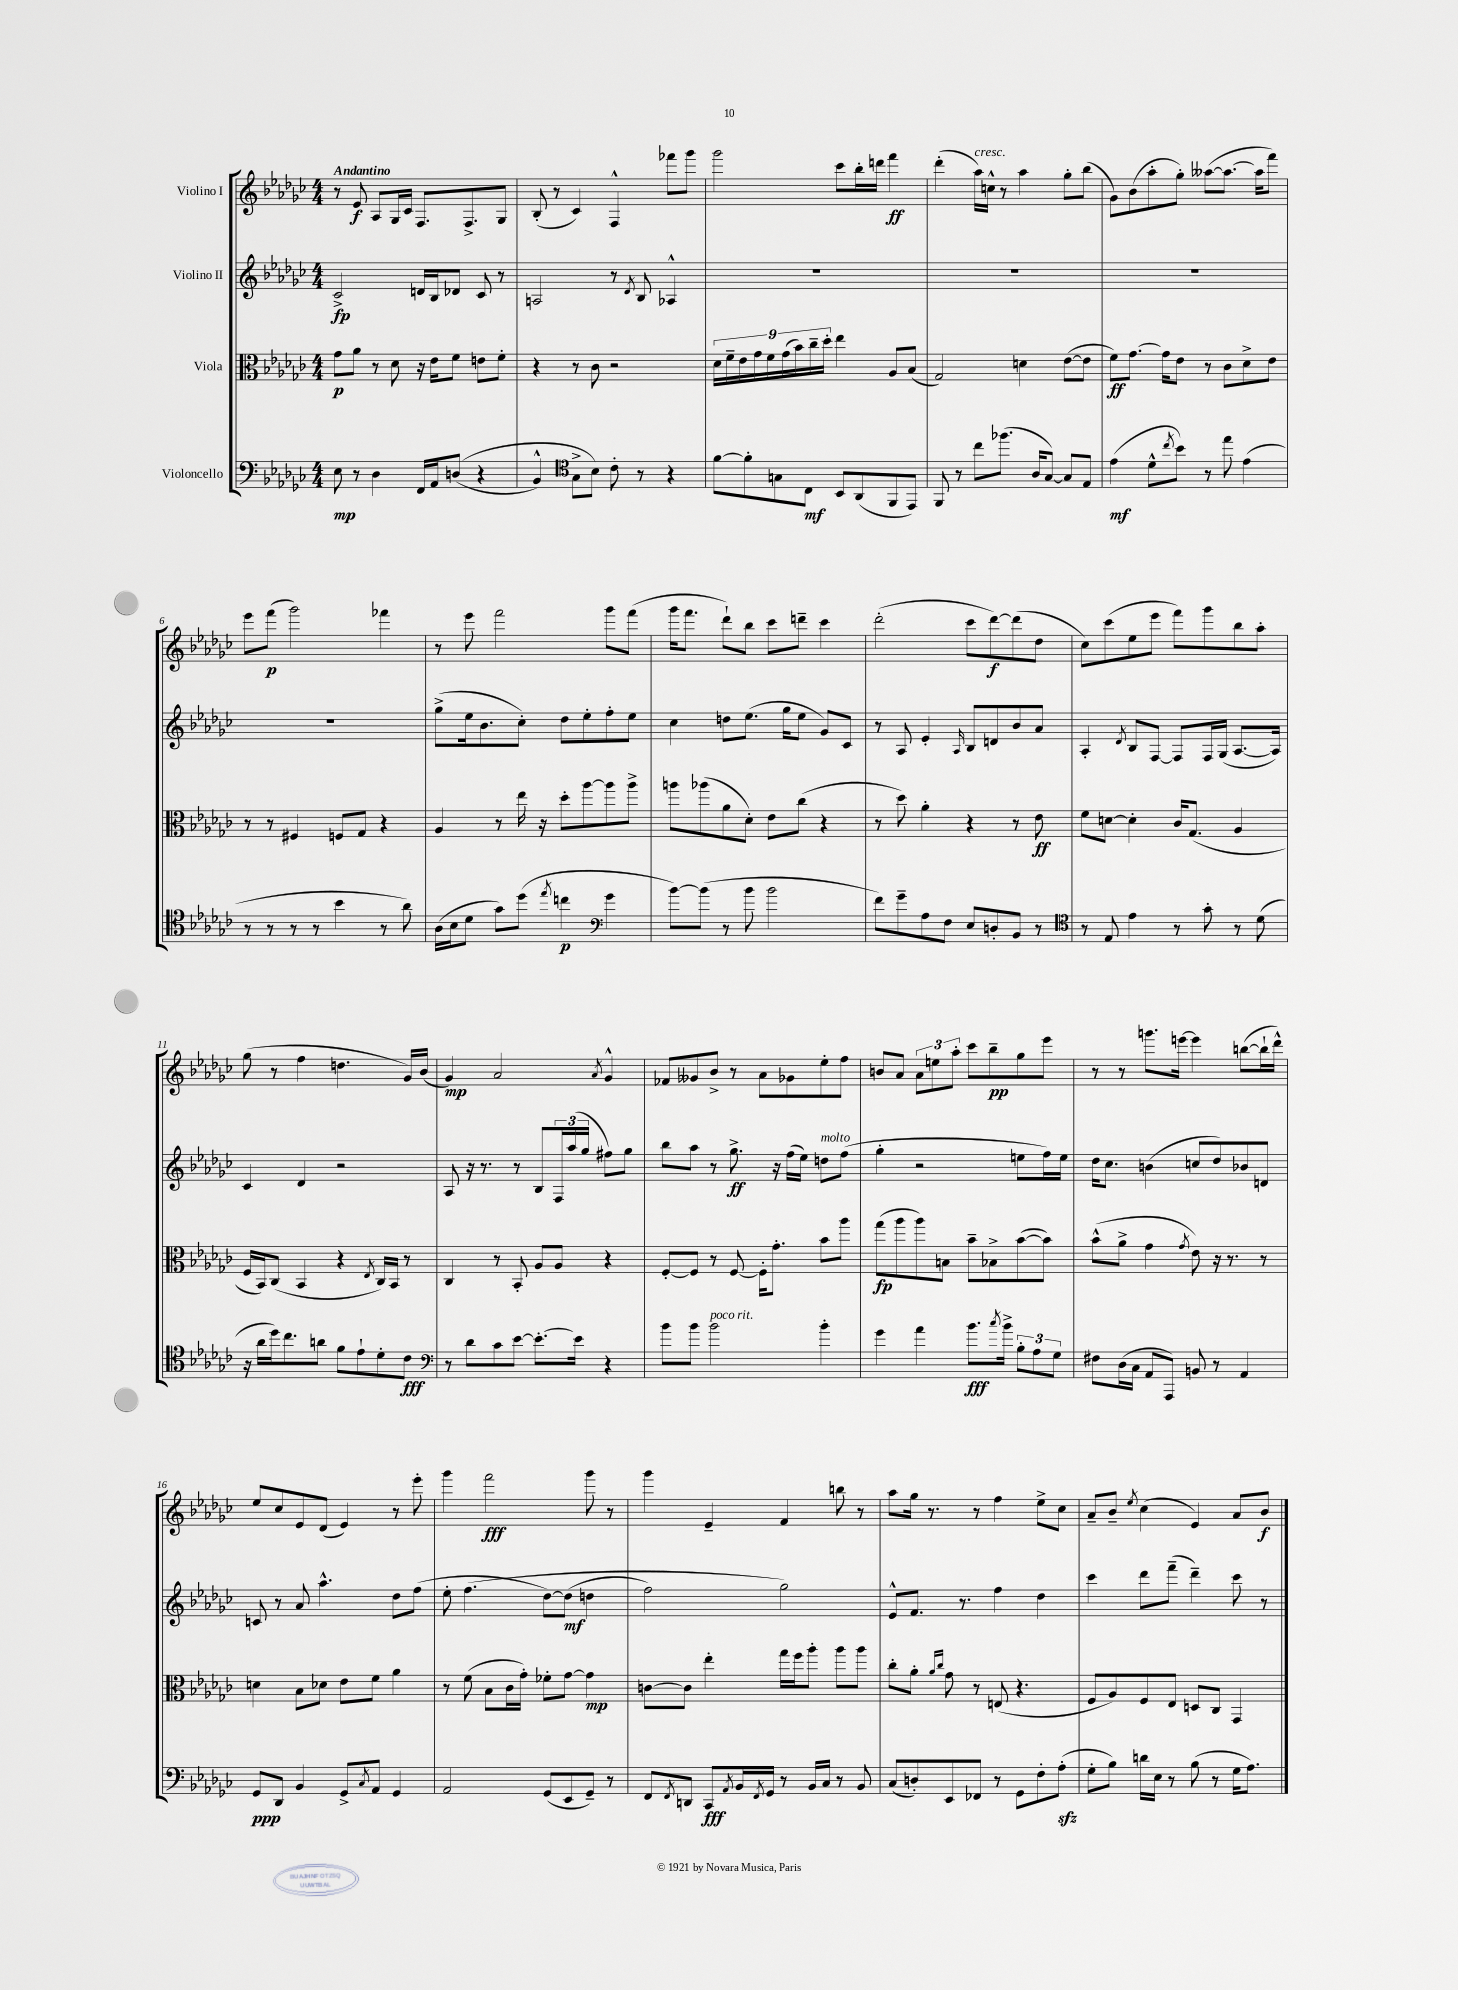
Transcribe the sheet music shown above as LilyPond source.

<<
\new StaffGroup <<
\new Staff = "s0" \with { instrumentName = "Violino I" } {
    \clef treble \key ges \major \numericTimeSignature \time 4/4 \tempo "Andantino"
    r8 ees'8\f aes8 ges16 ces'16 f8. f8.-> ges8 |
    bes8-.( r8 ces'4) f4-^ fes'''8 ges'''8 |
    ges'''2 ces'''8 bes''16-. d'''16 f'''4\ff |
    des'''4-.( aes''16^\markup { \italic "cresc." }) c''16-^ r8 aes''4 ges''8-. bes''8( |
    ges'8) bes'8( aes''8-. ges''8-.) aeses''8~( aeses''8.~ aeses''16 f'''8) |
    ees'''8 f'''8\p( ges'''2) fes'''4 |
    r8 ees'''8 f'''2 ges'''8 f'''8( |
    ges'''16 f'''8. des'''8-!) bes''8 ces'''8 d'''8-- ces'''4 |
    des'''2-.( ces'''8 des'''8~\f) des'''8( des''8 |
    ces''8) ces'''8( ees''8 ees'''8 f'''8) ges'''8 bes''8 aes''8-. |
    ges''8( r8 f''4 d''4. ges'16) bes'16( |
    ges'4\mp) aes'2 \acciaccatura { aes'8 } ges'4-^ |
    fes'8 geses'8 bes'8-> r8 aes'8 ges'8 ees''8-. f''8 |
    b'8 aes'8 \tuplet 3/2 { aes'8 e''8 aes''8-. } ces'''8 bes''8--\pp ges''8 ees'''8 |
    r8 r8 g'''8. e'''16~ e'''4 b''8~( b''16-! des'''16-^) |
    ees''8 ces''8 ees'8 des'8( ees'4) r8 ees'''8-. |
    ges'''4 f'''2\fff ges'''8 r8 |
    ges'''4 ees'4-- f'4 b''8 r8 |
    aes''8 ges''16 r8. r8 f''4 ees''8-> ces''8 |
    aes'8-- bes'8-- \acciaccatura { ees''8 } ces''4( ees'4) aes'8 bes'8\f \bar "|." |
}
\new Staff = "s1" \with { instrumentName = "Violino II" } {
    \clef treble \key ges \major \numericTimeSignature \time 4/4
    ces'2->\fp d'16 bes16 des'8 ces'8 r8 |
    a2 r8 \acciaccatura { des'8 } bes8 aes4-^ |
    R1 |
    R1 |
    R1 |
    R1 |
    ges''8->( ees''16 bes'8. ces''8-.) des''8 ees''8-. f''8-. ees''8 |
    ces''4 d''8 ees''8.( ges''16 ees''8 ges'8) ces'8 |
    r8 aes8 ees'4-. \grace { aes16 } bes8 d'8 bes'8 aes'8 |
    aes4-. \acciaccatura { des'8 } bes8 f8~ f8 f16 ges16( aes8.~ aes16) |
    ces'4 des'4 r2 |
    aes8 r16 r8. r8 bes8 \tuplet 3/2 { f16 aes''16( ges''16 } fis''8) ges''8 |
    bes''8 aes''8 r8 ges''8.->\ff r16 f''16( ees''16) d''8^\markup { \italic "molto" } f''8( |
    ges''4-. r2 e''8 f''16) e''16 |
    des''16 ces''8. b'4( c''8 des''8) bes'8 d'8 |
    c'8 r8 aes'8 aes''4.-^ des''8 f''8( |
    ees''8-. f''4.\( des''8~) des''8\mf( d''4 |
    f''2) ges''2\) |
    ees'8-^ f'8. r8. f''4 des''4 |
    ces'''4 des'''8 f'''8--( des'''4--) ces'''8 r8 \bar "|." |
}
\new Staff = "s2" \with { instrumentName = "Viola" } {
    \clef alto \key ges \major \numericTimeSignature \time 4/4
    ges'8\p aes'8 r8 des'8 r16 ees'16 f'8 e'8 f'8-. |
    r4 r8 ces'8 r2 |
    \tuplet 9/8 { des'16 f'16-- ees'16 ges'16 f'16 ges'16( bes'16) ces''16-- des''16-. } ees''4 aes8 bes8( |
    ges2) d'4 ees'8~( ees'8 |
    f'8\ff) ges'8.~ ges'16 ees'8 r8 ces'8 des'8-> ees'8 |
    r8 r8 fis4 f8 ges8 r4 |
    aes4 r8 ees''16 r16 des''8-. aes''8~ aes''8 aes''8-> |
    a''8 aes''8( aes'8 des'8-.) ees'8 ces''8( r4 |
    r8 des''8) aes'4-. r4 r8 ees'8\ff |
    f'8 d'8~ d'4-. ces'16 ges8.( aes4 |
    f16 bes,16) ces8( bes,4 r4 \acciaccatura { ees8 } ces16) bes,16 r8 |
    ces4 r8 bes,8-. aes8 aes8 r4 |
    f8~-. f8 r8 f8~ f16-. ges'8.-. bes'8 aes''8 |
    ges''8\fp( aes''8 aes''8) b8 bes'8-- bes8-> bes'8~( bes'8) |
    bes'8-^( aes'8-> ges'4 \acciaccatura { ges'8 } ees'8) r16 r8. r8 |
    d'4 bes8 des'8 ees'8 f'8 aes'4 |
    r8 f'8( bes8 ces'16 ges'16-.) fes'8-. ges'8~ ges'4\mp |
    c'8~ c'8 ees''4-. ges''16 f''16 aes''8-. aes''8 aes''8 |
    ces''8-. aes'8-. \grace { aes'16 ces''16 } ges'8 r8 e8( r4. |
    f8 aes8) f8 ees8 d8 ces8 ges,4 \bar "|." |
}
\new Staff = "s3" \with { instrumentName = "Violoncello" } {
    \clef bass \key ges \major \numericTimeSignature \time 4/4
    ees8\mp r8 des4 f,16 aes,16 d8(\( r4 |
    bes,4-^) \clef tenor ges8-> bes8\) ces'8-. r8 r4 |
    f'8~ f'8-. g8 ces8\mf bes,8 aes,8( f,8 ees,8) |
    f,8 r8 ces''8 fes''8.( aes16 ges8~) ges8 ees8 |
    ees'4\mf( des'8-^ \acciaccatura { ces''8 } bes'8) r8 ees''8 ees'4( |
    r8 r8 r8 r8 bes'4 r8 aes'8) |
    aes16( bes16 des'8 ges'8) des''8( \acciaccatura { ees''8 } c''4\p \clef bass ges'4 |
    bes'8~) bes'8( r8 bes'8 bes'2 |
    f'8) ges'8-- aes8 f8 ees8 d8-. bes,8 r8 |
    \clef tenor r8 ees8 ees'4 r8 ges'8-. r8 des'8( |
    r16 aes'16 des''16) ces''8. a'8 f'8 ees'8-! des'8-. ces'8\fff |
    \clef bass r8 des'8 ces'8 ees'8~ ees'8.~-. ees'16 r4 |
    bes'8 bes'8 bes'2^\markup { \italic "poco rit." } bes'4-. |
    ges'4 aes'4 bes'8.\fff \acciaccatura { ces''8 } bes'16-> \tuplet 3/2 { bes8-. aes8 ges8 } |
    fis8 des16( ces16 aes,8 aes,,8) b,8 r8 aes,4 |
    ges,8\ppp des,8 bes,4 ges,8-> \acciaccatura { ces8 } aes,8 ges,4 |
    aes,2 ges,8( ees,8 ges,8--) r8 |
    f,8 \acciaccatura { f,8 } d,8 ces,8\fff \acciaccatura { aes,8 } bes,16 \acciaccatura { f,8 } ges,16 r8 bes,16 ces16 r8 bes,8 |
    ces8( d8-.) ees,8 fes,8 r8 ges,8 f8-. aes8-.\sfz( |
    ges8-. bes8) d'16 ees16 r8 bes8( r8 ges16 aes8.) \bar "|." |
}
>>
>>
